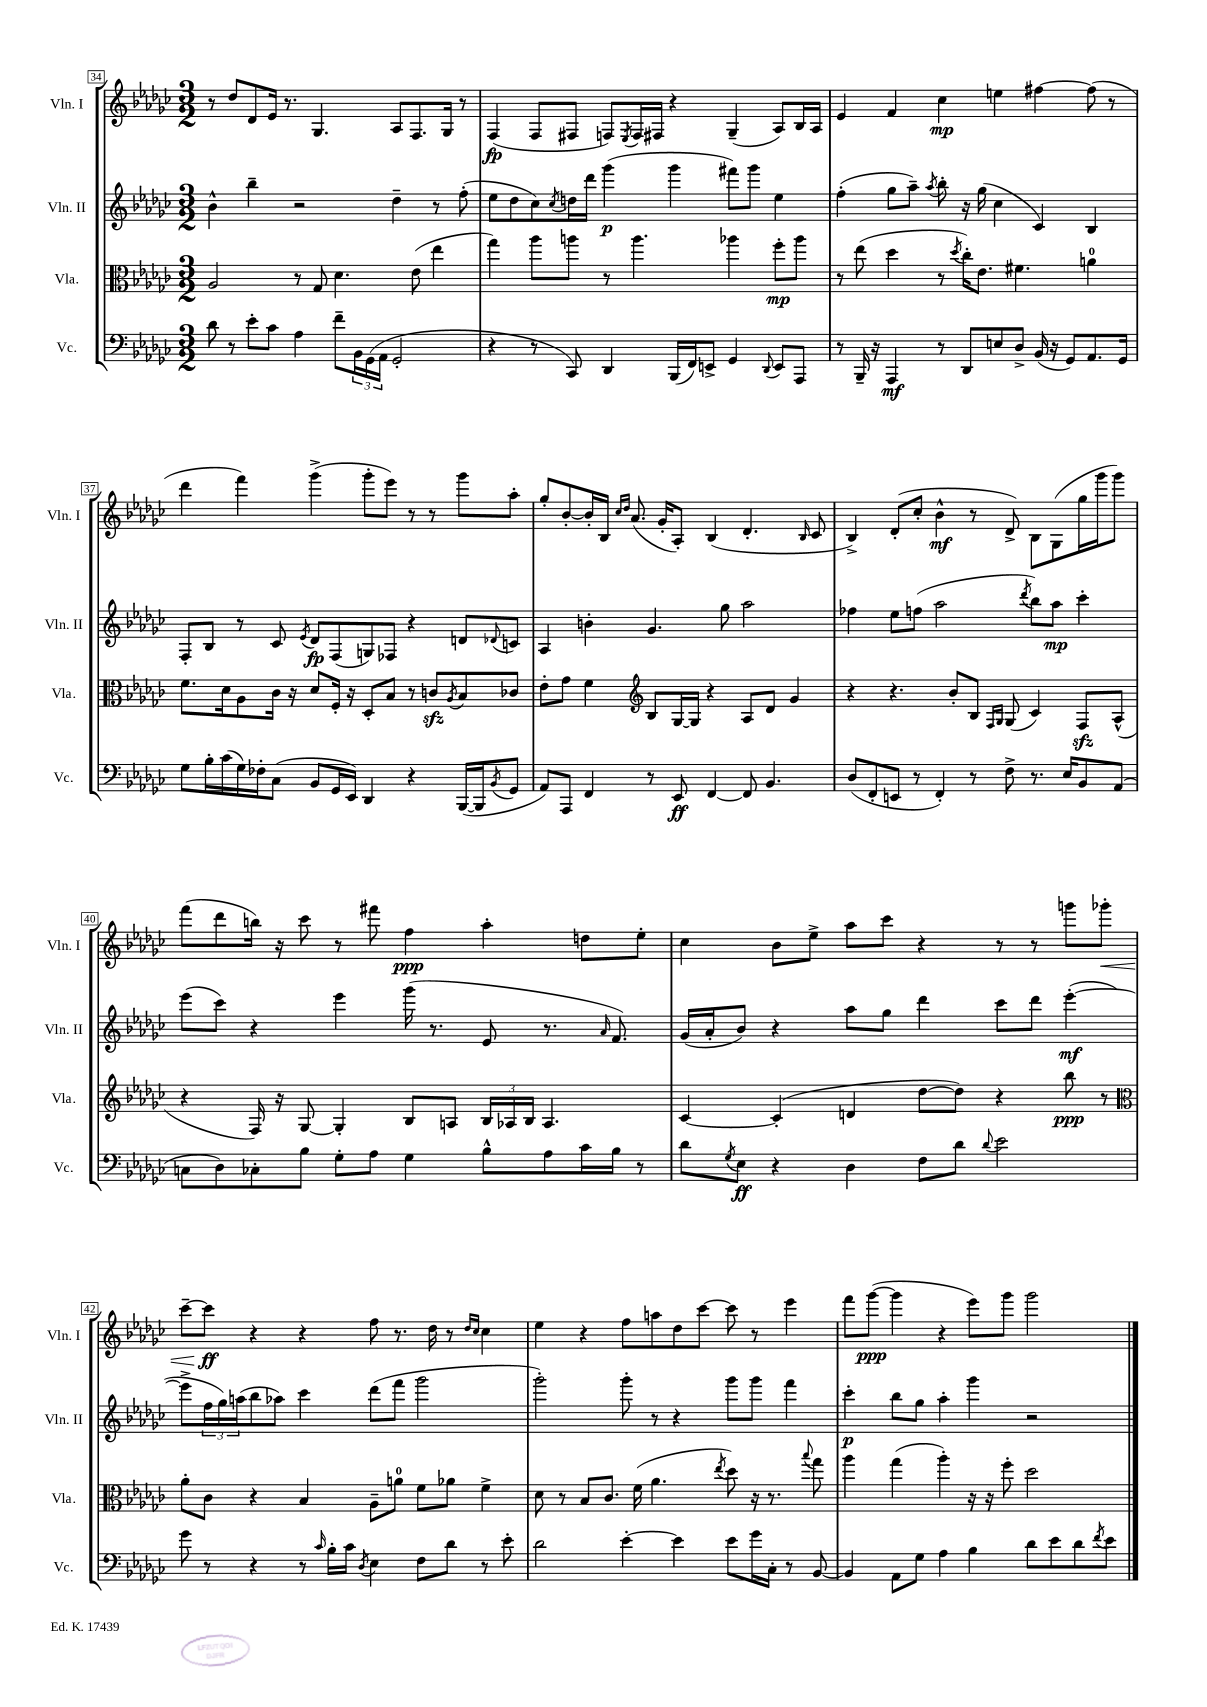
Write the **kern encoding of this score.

**kern	**kern	**kern	**kern
*staff4	*staff3	*staff2	*staff1
*clefF4	*clefC3	*clefG2	*clefG2
*k[b-e-a-d-g-c-]	*k[b-e-a-d-g-c-]	*k[b-e-a-d-g-c-]	*k[b-e-a-d-g-c-]
*M3/2	*M3/2	*M3/2	*M3/2
8d-	2A-	4b-^^	8r
8r	.	.	8dd-
8e-'	.	4bb-~	8d-
8c-	.	.	16e-
.	.	.	8.r
4A-	8r	2r	.
.	8G-	.	4.G-
8f~	4.d-	.	.
24BB-	.	.	.
(24GG-	.	.	.
24AA-	.	.	.
2GG-'	.	4dd-~	8A-
.	(8e-	.	8.F
.	4ee-	8r	.
.	.	.	16G-
.	.	(8ff'	8r
=	=	=	=
4r	4gg-)	8ee-	(4F
.	.	8dd-	.
8r	8aa-	8cc-)	8F
.	.	8qcc-	.
8CC-)	8aa	16dd	8F#
.	.	16ddd-	.
4DD-	8r	(4ggg-	8F)
.	.	.	8qE-
.	4.aa	.	16F
.	.	.	16F#
(16BBB-	.	4ggg-	4r
16FF)	.	.	.
8EE^	.	.	.
4GG-	4aa-	8fff#)	(4G-~
.	.	8ggg-	.
8qqDD-	.	.	.
8EE	8ff'	4ee-	8A-)
8AAA-	8aa-	.	16B-
.	.	.	16A-
=	=	=	=
8r	8r	(4ff'	4e-
16BBB-~	(8ee-	.	.
16r	.	.	.
4AAA-	4dd-	8gg-	4f
.	.	8aa-~)	.
.	.	8qaa-	.
8r	8r	8bb-'	4cc-
.	8qdd-	.	.
8DD-	16cc-')	16r	.
.	8.e-	(16gg-	.
8E	.	4cc-	4ee
8D-^	4.f#	.	.
(16BB-	.	4c-)	[4ff#
16r	.	.	.
8GG-)	.	.	.
8.AA-	4a	4B-	(8ff#]
.	.	.	8r
16GG-	.	.	.
=	=	=	=
8G-	8.f	8F'	4ddd-
16B-'	.	8B-	.
(16c-	16d-	.	.
16G-)	8A-	8r	4fff)
16F-'	.	.	.
(8C-	16c-	8c-	.
.	16r	.	.
.	.	8qe-	.
8BB-	8d-	8d-	(4ggg-^
16GG-	16F'	(8F	.
16EE-)	16r	.	.
4DD-	8D-'	8G)	8ggg-'
.	8B-	8F-	8eee-)
4r	8r	4r	8r
.	8c	.	8r
.	8qA-	.	.
([16BBB-	8B-	8d	8ggg-
16BBB-]	.	.	.
8qBB-	.	8qqd-	.
8GG-	8c-	8c	8aa-'
=	=	=	=
8AA-)	8e-'	4A-	8gg-'
8AAA-	8g-	.	[8b-'
4FF	4f	4b'	16b-']
.	.	.	16B-
.	.	.	16qqcc-
.	.	.	16qqdd-
.	.	.	(8.a-
*	*clefG2	*	*
8r	8B-	4.g-	.
.	.	.	16g-'
8EE-	[16G-	.	8A-')
.	16G-]	.	.
[4FF	4r	.	(4B-
.	.	8gg-	.
8FF]	8A-	2aa-	4.d-'
4.BB-	8d-	.	.
.	4g-	.	.
.	.	.	16qqB-
.	.	.	8c-
=	=	=	=
(8D-	4r	4ff-	4B-^)
8FF'	.	.	.
8EE	4.r	8ee-	(8d-'
8r	.	(8ff	8cc-'
4FF')	.	2aa-	4b-^^
.	8b-'	.	.
8r	8B-	.	8r
.	16qqF	.	.
.	16qqG-	.	.
8F^	(8G-	.	8d-^)
.	.	8qddd-	.
8.r	4c-)	8bb-)	8B-
.	.	8aa-	(8G-
16E-	.	.	.
8BB-	8F	4ccc-'	16gg-
.	.	.	16ggg-
(8AA-	(8A-^^	.	8ggg-)
=	=	=	=
8C	4r	(8eee-	(8fff
8D-)	.	8ccc-)	8ddd-
8C-'	16F)	4r	16bb)
.	16r	.	16r
8B-	[8G-	.	8ccc-
8G-'	4G-']	4eee-	8r
8A-	.	.	8fff#
4G-	8B-	(16ggg-	4ff
.	.	8.r	.
.	8A	.	.
8B-^^	24B-	8e-	4aa-'
.	24A-	.	.
.	24B-	.	.
8A-	4.A-	8.r	.
16c-	.	.	8dd
.	.	16qqa-	.
16B-	.	8.f)	.
8r	.	.	8ee-'
=	=	=	=
8d-	[4c-	(16g-	4cc-
.	.	16a-'	.
8qG-	.	.	.
8E-	.	8b-)	.
4r	(4c-']	4r	8b-
.	.	.	8ee-^
4D-	4d	8aa-	8aa-
.	.	8gg-	8ccc-
8F	[8dd-	4ddd-	4r
8d-	8dd-])	.	.
8qqd-	.	.	.
2e-	4r	8ccc-	8r
.	.	8ddd-	8r
.	8bb-	([4eee-'	8ggg
.	8r	.	8ggg-'
=	=	=	=
*	*clefC3	*	*
8g-	8a-'	8eee-^]	[8ccc-~
8r	8c-	24ff	8ccc-]
.	.	24gg-)	.
.	.	(24aa	.
4r	4r	8bb-	4r
.	.	8aa-)	.
8r	4B-	4ccc-	4r
16qqc-	.	.	.
16B-'	.	.	.
16c-	.	.	.
8qD-	.	.	.
4E-	8A-~	(8ddd-	8ff
.	8a	8fff	8.r
8F	8f	2ggg-	.
.	.	.	16dd-
8d-	8a-	.	8r
.	.	.	16qqdd-
.	.	.	16qqcc-
8r	4f^	.	4cc-
8e-'	.	.	.
=	=	=	=
2d-	8d-	2ggg-')	4ee-
.	8r	.	.
.	8B-	.	4r
.	8.c-	.	.
[4e-'	.	8ggg-'	8ff
.	(16f	.	.
.	4.a-	8r	8aa
4e-]	.	4r	8dd-
.	.	.	[8ccc-
.	8qee-	.	.
8e-	8dd-)	8ggg-	8ccc-]
16g-	16r	8ggg-	8r
16C-'	8.r	.	.
8r	.	4fff	4eee-
.	8qqbb-	.	.
[8BB-	8gg-	.	.
=	=	=	=
4BB-]	4aa-	4ccc-'	8fff
.	.	.	([8ggg-
8AA-	(4gg-	8bb-	4ggg-]
8G-	.	8gg-	.
4A-	4aa-')	4aa-'	4r
4B-	16r	4ggg-	8eee-)
.	16r	.	.
.	8ff'	.	8ggg-
8d-	2dd-	2r	2ggg-
8e-	.	.	.
8d-	.	.	.
8qf	.	.	.
8e-	.	.	.
==	==	==	==
*-	*-	*-	*-
